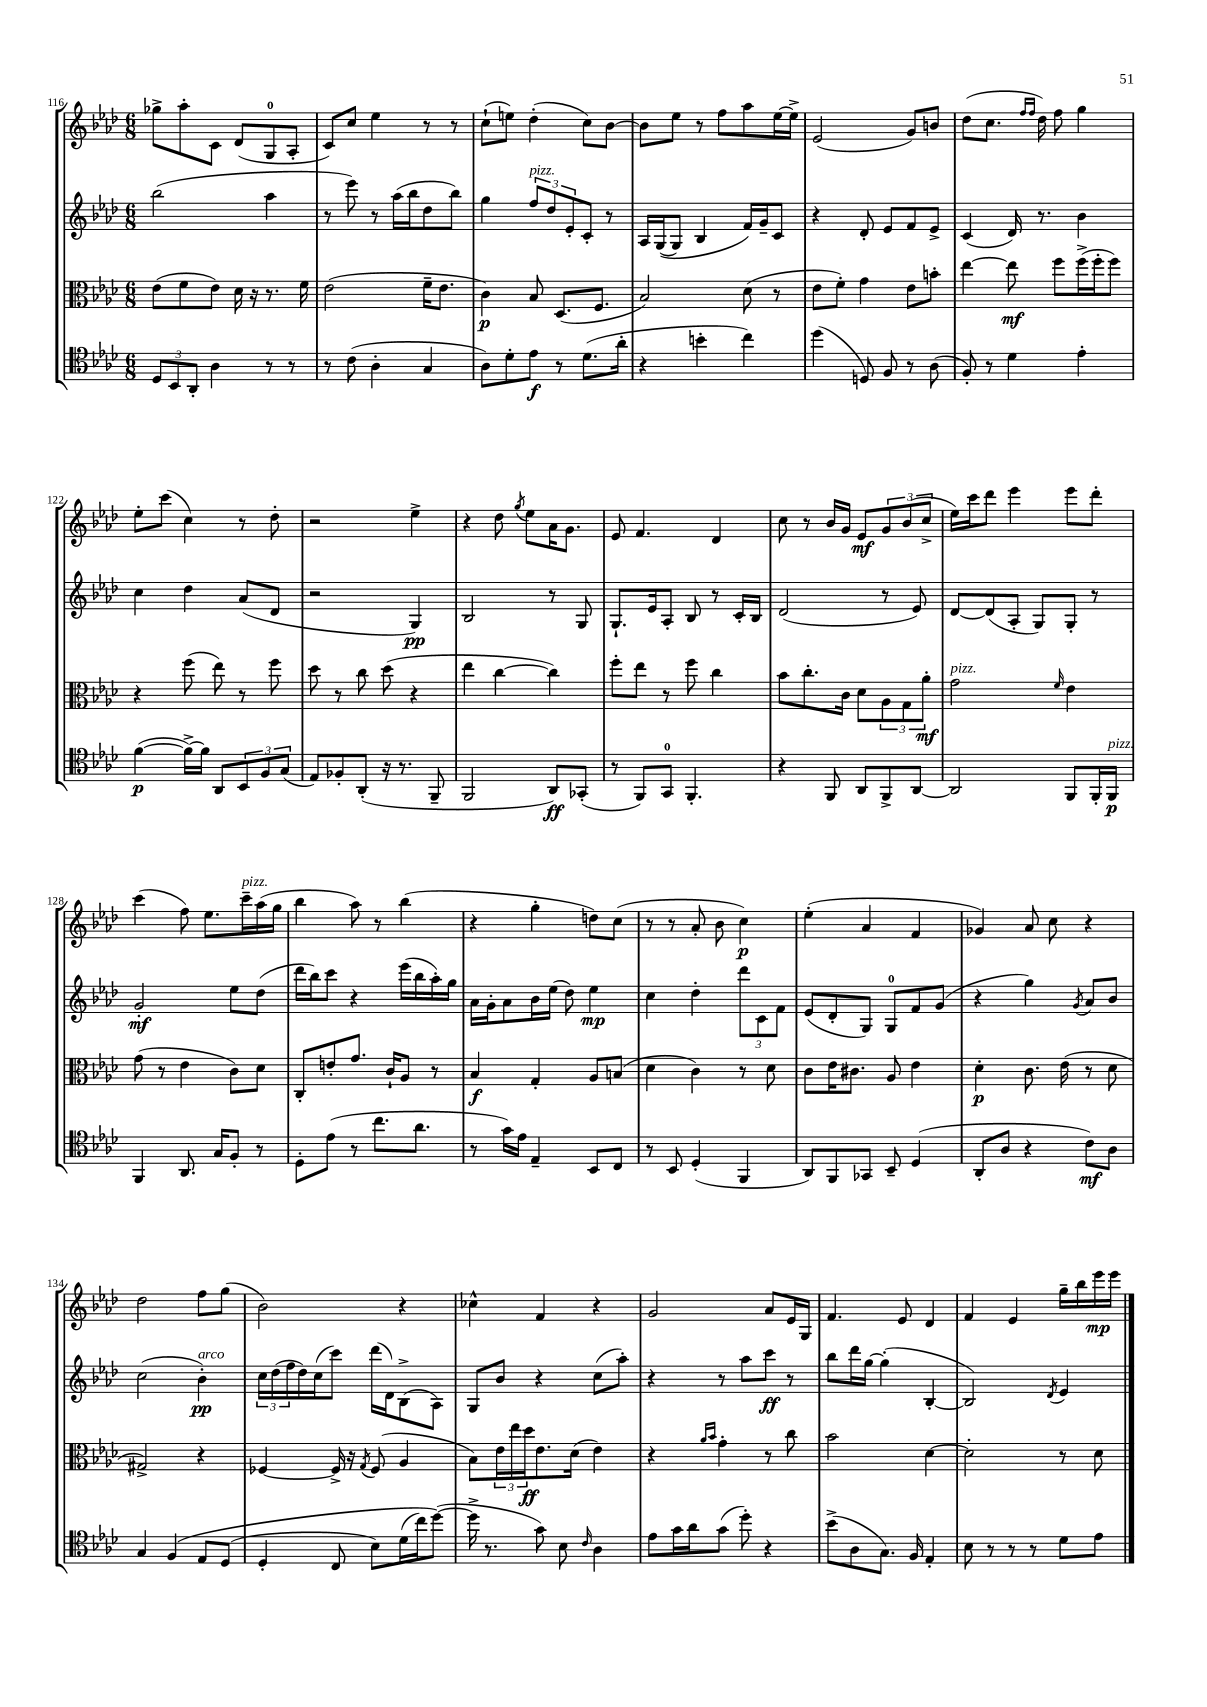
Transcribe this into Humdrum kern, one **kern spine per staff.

**kern	**dynam	**kern	**dynam	**kern	**dynam	**kern	**dynam
*part4	*part4	*part3	*part3	*part2	*part2	*part1	*part1
*staff4	*staff4	*staff3	*staff3	*staff2	*staff2	*staff1	*staff1
*clefC4	*	*clefC3	*	*clefG2	*	*clefG2	*
*k[b-e-a-d-]	*	*k[b-e-a-d-]	*	*k[b-e-a-d-]	*	*k[b-e-a-d-]	*
*M6/8	*	*M6/8	*	*M6/8	*	*M6/8	*
=116	=116	=116	=116	=116	=116	=116	=116
12D-/L	.	(8e-\L	.	(2bb-\	.	8gg-X^\L	.
12BB-/	.	.	.	.	.	.	.
.	.	8f\	.	.	.	8aa-'\	.
12AA-'/J	.	.	.	.	.	.	.
4A-\	.	8e-\J)	.	.	.	8c\J	.
.	.	16d-\	.	.	.	(8d-/L	.
.	.	16r	.	.	.	.	.
8r	.	8.r	.	4aa-\	.	8G/	.
8r	.	.	.	.	.	8A-'/J	.
.	.	16f\	.	.	.	.	.
=117	=117	=117	=117	=117	=117	=117	=117
8r	.	(2e-\	.	8r	.	8c/L)	.
(8c\	.	.	.	8eee-\)	.	8cc/J	.
4A-'\	.	.	.	8r	.	4ee-\	.
.	.	.	.	(16aa-\LL	.	.	.
.	.	.	.	16bb-\J	.	.	.
4G/	.	16f~\KL	.	8dd-\	.	8r	.
.	.	8.e-\J	.	.	.	.	.
.	.	.	.	8bb-\J)	.	8r	.
=118	=118	=118	=118	=118	=118	=118	=118
8A-\L)	.	4c\)	p	4gg\	.	(8cc`\L	.
8d-'\	.	.	.	.	.	8een\J)	.
!	!	!	!	!LO:TX:a:i:t=pizz.	!	!	!
8e-\J	f	8B-/	.	12ff/L	.	(4dd-'\	.
.	.	.	.	12dd-/	.	.	.
8r	.	(8.D-/L	.	.	.	.	.
.	.	.	.	12e-'/	.	.	.
(8.d-\L	.	.	.	8c'/J	.	8cc\L)	.
.	.	8.F/J	.	.	.	.	.
.	.	.	.	8r	.	[8b-\J	.
16a-'\Jk	.	.	.	.	.	.	.
=119	=119	=119	=119	=119	=119	=119	=119
4r	.	2B-/)	.	16A-/LL	.	8b-\L]	.
.	.	.	.	((16G/J	.	.	.
.	.	.	.	8G/J)	.	8ee-\J	.
4bn'\	.	.	.	4B-/	.	8r	.
.	.	.	.	.	.	8ff\L	.
4cc\)	.	(8d-\	.	16f/LL)	.	8aa-\	.
.	.	.	.	16g~/J	.	.	.
.	.	8r	.	8c/J	.	[16ee-\L	.
.	.	.	.	.	.	16ee-^\JJ]	.
=120	=120	=120	=120	=120	=120	=120	=120
(4dd-\	.	8e-\L	.	4r	.	(2e-/	.
.	.	8f'\J)	.	.	.	.	.
8Dn/)	.	4g\	.	8d-'/	.	.	.
8F/	.	.	.	8e-/L	.	.	.
8r	.	8e-\L	.	8f/	.	8g/L)	.
(8A-\	.	8bn'\J	.	8e-^/J	.	8bn/J	.
=121	=121	=121	=121	=121	=121	=121	=121
8F'/)	.	[4ee-\	.	(4c/	.	(8dd-\L	.
8r	.	.	.	.	.	8.cc\J	.
4d-\	.	8ee-\]	mf	16d-/)	.	.	.
.	.	.	.	.	.	16qqff/LL	.
.	.	.	.	.	.	16qqff/JJ	.
.	.	.	.	8.r	.	16dd-\)	.
.	.	8ff\L	.	.	.	8ff\	.
4e-'\	.	(16ff^\L	.	4b-\	.	4gg\	.
.	.	16ff'\J	.	.	.	.	.
.	.	8ff\J)	.	.	.	.	.
!!LO:LB:g=z
=122	=122	=122	=122	=122	=122	=122	=122
([4f\	p	4r	.	4cc\	.	8ee-'\L	.
.	.	.	.	.	.	(8ccc\J	.
16f^\LL_)	.	(8ff\	.	4dd-\	.	4cc\)	.
16f\JJ]	.	.	.	.	.	.	.
8AA-/L	.	8ee-\)	.	.	.	.	.
12BB-/	.	8r	.	(8a-/L	.	8r	.
12F/	.	.	.	.	.	.	.
.	.	8ff\	.	8d-/J	.	8dd-'\	.
(12G/J	.	.	.	.	.	.	.
=123	=123	=123	=123	=123	=123	=123	=123
8E-/L)	.	8dd-\	.	2r	.	2r	.
8F-X'/	.	8r	.	.	.	.	.
(8AA-'/J	.	8cc\	.	.	.	.	.
16r	.	(8dd-\	.	.	.	.	.
8.r	.	.	.	.	.	.	.
.	.	4r	.	4G/)	pp	4ee-^\	.
8FF~/	.	.	.	.	.	.	.
=124	=124	=124	=124	=124	=124	=124	=124
2FF/	.	4ee-\	.	2B-/	.	4r	.
.	.	[4cc\	.	.	.	8dd-\	.
.	.	.	.	.	.	8qgg/	.
.	.	.	.	.	.	8ee-\L	.
8AA-/L)	ff	4cc\])	.	8r	.	16a-\K	.
.	.	.	.	.	.	8.g\J	.
(8GG-X'/J	.	.	.	8G/	.	.	.
=125	=125	=125	=125	=125	=125	=125	=125
8r	.	8ff'\L	.	8.G`/L	.	8e-/	.
8FF/L)	.	8ee-\J	.	.	.	4.f/	.
.	.	.	.	16e-/k	.	.	.
8GG/J	.	8r	.	8A-'/J	.	.	.
4.FF'/	.	8ff\	.	8B-/	.	.	.
.	.	4cc\	.	8r	.	4d-/	.
.	.	.	.	16c'/LL	.	.	.
.	.	.	.	16B-/JJ	.	.	.
=126	=126	=126	=126	=126	=126	=126	=126
4r	.	8b-\L	.	(2d-/	.	8cc\	.
.	.	8.cc'\	.	.	.	8r	.
8FF/	.	.	.	.	.	16b-/LL	.
.	.	16c\Jk	.	.	.	16g/JJ	.
8AA-/L	.	8d-\L	.	.	.	8e-/L	mf
8FF^/	.	12A-\	.	8r	.	12g/	.
.	.	12G\	.	.	.	(12b-/	.
[8AA-/J	.	.	.	8e-/)	.	.	.
.	.	12a-'\J	mf	.	.	12cc^/J	.
=127	=127	=127	=127	=127	=127	=127	=127
!	!	!LO:TX:a:i:t=pizz.	!	!	!	!	!
2AA-/]	.	2g\	.	[8d-/L	.	16ee-\LL)	.
.	.	.	.	.	.	16ccc\J	.
.	.	.	.	(8d-/]	.	8ddd-\J	.
.	.	.	.	8A-'/J	.	4eee-\	.
.	.	.	.	8G/L)	.	.	.
.	.	16qqf/	.	.	.	.	.
8FF/L	.	4e-\	.	8G'/J	.	8eee-\L	.
16FF'/L	.	.	.	8r	.	8ddd-'\J	.
!LO:TX:a:i:t=pizz.	!	!	!	!	!	!	!
16FF/JJ	p	.	.	.	.	.	.
!!LO:LB:g=z
=128	=128	=128	=128	=128	=128	=128	=128
4FF/	.	(8g\	.	2g'/	mf	(4ccc\	.
.	.	8r	.	.	.	.	.
8.AA-/	.	4e-\	.	.	.	8ff\)	.
.	.	.	.	.	.	8.ee-\L	.
16G/KL	.	.	.	.	.	.	.
8F'/J	.	8c\L)	.	8ee-\L	.	.	.
!	!	!	!	!	!	!LO:TX:a:i:t=pizz.	!
.	.	.	.	.	.	16ccc~\L	.
8r	.	8d-\J	.	(8dd-\J	.	(16aa-\	.
.	.	.	.	.	.	16gg\JJ	.
=129	=129	=129	=129	=129	=129	=129	=129
8D-'\L	.	8C'/L	.	16ddd-\LL	.	4bb-\	.
.	.	.	.	16bb-\J)	.	.	.
(8e-\J	.	8en'/	.	8ccc\J	.	.	.
8r	.	8.g/J	.	4r	.	8aa-\)	.
8.cc\L	.	.	.	.	.	8r	.
.	.	16c`/KL	.	.	.	.	.
.	.	8A-/J	.	(16eee-\LL	.	(4bb-\	.
8.a-\J	.	.	.	16bb-\	.	.	.
.	.	8r	.	16aa-'\)	.	.	.
.	.	.	.	16gg\JJ	.	.	.
=130	=130	=130	=130	=130	=130	=130	=130
8r	.	4B-/	f	16a-\LL	.	4r	.
.	.	.	.	16g'\J	.	.	.
16g\LL)	.	.	.	8a-\	.	.	.
16e-\JJ	.	.	.	.	.	.	.
4E-~/	.	4G'/	.	16b-\L	.	4gg'\	.
.	.	.	.	(16ee-\JJ	.	.	.
.	.	.	.	8dd-\)	.	.	.
8BB-/L	.	8A-/L	.	4ee-\	mp	8ddn\L)	.
8C/J	.	(8Bn/J	.	.	.	(8cc\J	.
=131	=131	=131	=131	=131	=131	=131	=131
8r	.	4d-\	.	4cc\	.	8r	.
8BB-/	.	.	.	.	.	8r	.
(4D-'/	.	4c\)	.	4dd-'\	.	8a-'/	.
.	.	.	.	.	.	8b-\	.
4FF/	.	8r	.	12ddd-\L	.	4cc\)	p
.	.	.	.	12c\	.	.	.
.	.	8d-\	.	.	.	.	.
.	.	.	.	12f\J	.	.	.
=132	=132	=132	=132	=132	=132	=132	=132
8AA-/L)	.	8c\L	.	(8e-/L	.	(4ee-'\	.
8FF/	.	16e-\K	.	8d-'/	.	.	.
.	.	8.c#X\J	.	.	.	.	.
8GG-X/J	.	.	.	8G/J)	.	4a-/	.
8BB-~/	.	8A-/	.	8G/L	.	.	.
(4D-/	.	4e-\	.	8f/	.	4f/	.
.	.	.	.	(8g/J	.	.	.
=133	=133	=133	=133	=133	=133	=133	=133
8AA-'/L	.	4d-'\	p	4r	.	4g-X/)	.
8A-/J	.	.	.	.	.	.	.
4r	.	8.c\	.	4gg\)	.	8a-/	.
.	.	.	.	.	.	8cc\	.
.	.	(16e-\	.	.	.	.	.
.	.	.	.	8qg/	.	.	.
8c\L)	mf	8r	.	8a-/L	.	4r	.
8A-\J	.	8d-\	.	8b-/J	.	.	.
!!LO:LB:g=z
=134	=134	=134	=134	=134	=134	=134	=134
4G/	.	2G#X^/)	.	(2cc\	.	2dd-\	.
(4F/	.	.	.	.	.	.	.
!	!	!	!	!LO:TX:a:i:t=arco	!	!	!
8E-/L	.	4r	.	4b-'\)	pp	8ff\L	.
(8D-/J	.	.	.	.	.	(8gg\J	.
=135	=135	=135	=135	=135	=135	=135	=135
4D-'/	.	[4F-X/	.	24cc\LL	.	2b-\)	.
.	.	.	.	(24dd-\	.	.	.
.	.	.	.	24ff\	.	.	.
.	.	.	.	16dd-\)	.	.	.
.	.	.	.	(16cc\J	.	.	.
8C/	.	16F-^/]	.	8ccc\J)	.	.	.
.	.	16r	.	.	.	.	.
.	.	8qG/	.	.	.	.	.
8B-\L)	.	(8F-/	.	(16ddd-\LL	.	.	.
.	.	.	.	16d-\J)	.	.	.
(16d-\L	.	4A-/	.	(8B-^\	.	4r	.
16cc\J)	.	.	.	.	.	.	.
([8dd-\J)	.	.	.	8A-\J)	.	.	.
=136	=136	=136	=136	=136	=136	=136	=136
16dd-^\]	.	8B-\L)	.	8G/L	.	4cc-X^^\	.
8.r	.	.	.	.	.	.	.
.	.	24e-\L	.	8b-/J	.	.	.
.	.	24ee-\	.	.	.	.	.
.	.	24dd-\J	ff	.	.	.	.
8g\)	.	8.e-\	.	4r	.	4f/	.
8B-\	.	.	.	.	.	.	.
.	.	(16d-\Jk	.	.	.	.	.
16qqc/	.	.	.	.	.	.	.
4A-\	.	4e-\)	.	(8cc\L	.	4r	.
.	.	.	.	8aa-'\J)	.	.	.
=137	=137	=137	=137	=137	=137	=137	=137
8e-\L	.	4r	.	4r	.	2g/	.
16g\L	.	.	.	.	.	.	.
16a-\J	.	.	.	.	.	.	.
.	.	16qqa-/LL	.	.	.	.	.
.	.	16qqb-/JJ	.	.	.	.	.
(8g\J	.	4g'\	.	8r	.	.	.
8dd-'\)	.	.	.	8aa-\L	.	.	.
4r	.	8r	.	8ccc\J	ff	8a-/L	.
.	.	8cc\	.	8r	.	16e-/L	.
.	.	.	.	.	.	16G/JJ	.
=138	=138	=138	=138	=138	=138	=138	=138
(8b-^\L	.	2b-\	.	8bb-\L	.	4.f/	.
8A-\	.	.	.	16ddd-\L	.	.	.
.	.	.	.	[16gg\JJ	.	.	.
8.G\J)	.	.	.	(4gg'\]	.	.	.
.	.	.	.	.	.	8e-/	.
16F/	.	.	.	.	.	.	.
4E-'/	.	[4d-\	.	[4B-'/	.	4d-/	.
=139	=139	=139	=139	=139	=139	=139	=139
8B-\	.	2d-'\]	.	2B-/])	.	4f/	.
8r	.	.	.	.	.	.	.
8r	.	.	.	.	.	4e-/	.
8r	.	.	.	.	.	.	.
.	.	.	.	8qd-/	.	.	.
8d-\L	.	8r	.	4e-/	.	16gg~\LL	.
.	.	.	.	.	.	16bb-\	.
8e-\J	.	8d-\	.	.	.	16eee-\	mp
.	.	.	.	.	.	16eee-\JJ	.
==	==	==	==	==	==	==	==
*-	*-	*-	*-	*-	*-	*-	*-
